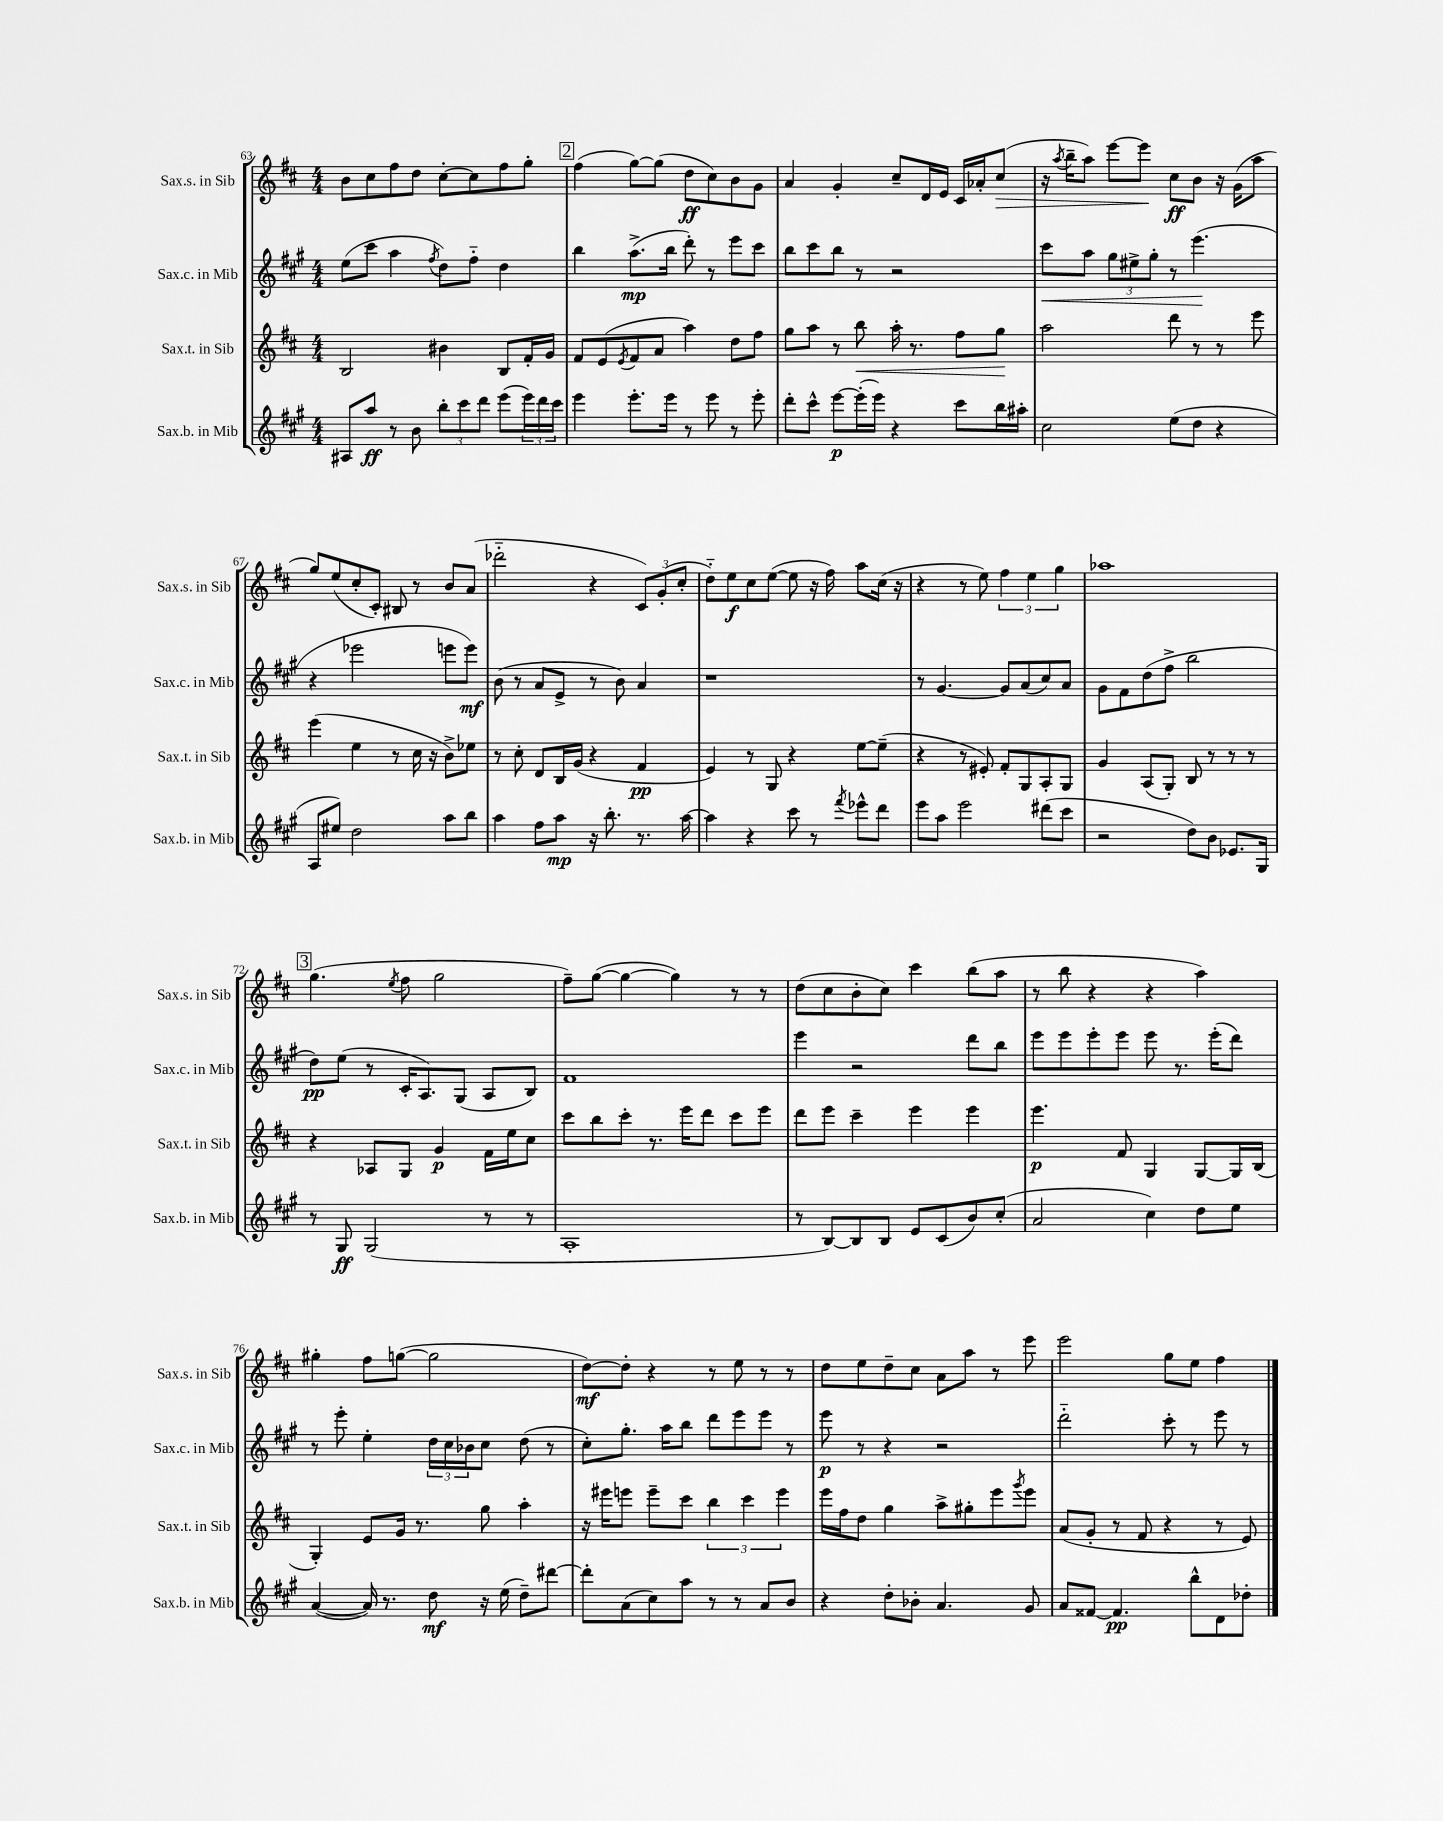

**kern	**dynam	**kern	**dynam	**kern	**dynam	**kern	**dynam
*part4	*part4	*part3	*part3	*part2	*part2	*part1	*part1
*staff4	*staff4	*staff3	*staff3	*staff2	*staff2	*staff1	*staff1
*I"Sax.b. in Mib	*	*I"Sax.t. in Sib	*	*I"Sax.c. in Mib	*	*I"Sax.s. in Sib	*
*I'Sax.b. in Mib	*	*I'Sax.t. in Sib	*	*I'Sax.c. in Mib	*	*I'Sax.s. in Sib	*
*clefG2	*	*clefG2	*	*clefG2	*	*clefG2	*
*k[f#c#g#]	*	*k[f#c#]	*	*k[f#c#g#]	*	*k[f#c#]	*
*M4/4	*	*M4/4	*	*M4/4	*	*M4/4	*
=63	=63	=63	=63	=63	=63	=63	=63
8A#X/L	.	2B/	.	(8ee\L	.	8b\L	.
8aa/J	ff	.	.	8ccc#\J	.	8cc#\	.
8r	.	.	.	4aa\	.	8ff#\	.
8b\	.	.	.	.	.	8dd\J	.
.	.	.	.	8qff#/	.	.	.
12bb'\L	.	4b#X\	.	8dd\L)	.	[8cc#'\L	.
12ccc#\	.	.	.	.	.	.	.
.	.	.	.	8ff#\J	.	8cc#\]	.
12ddd\J	.	.	.	.	.	.	.
(8eee\L	.	8B/L	.	4dd\	.	8ff#\	.
24eee\L)	.	16f#'/L	.	.	.	8gg'\J	.
24ddd\	.	.	.	.	.	.	.
.	.	16g/JJ	.	.	.	.	.
24ccc#\JJ	.	.	.	.	.	.	.
!!LO:REH:place=s1:t=2
=64	=64	=64	=64	=64	=64	=64	=64
4eee\	.	8f#/L	.	4bb\	.	(4ff#\	.
.	.	(8e/	.	.	.	.	.
.	.	8qe/	.	.	.	.	.
8.eee'\L	.	8f#/	.	(8.aa^\L	mp	[8gg\L)	.
.	.	8a/J	.	.	.	(8gg\J]	.
16eee\Jk	.	.	.	16bb\Jk	.	.	.
8r	.	4aa\)	.	8ddd'\)	.	8dd\L	ff
8eee\	.	.	.	8r	.	8cc#\)	.
8r	.	8dd\L	.	8eee\L	.	8b\	.
8eee'\	.	8ff#\J	.	8ccc#\J	.	8g\J	.
=65	=65	=65	=65	=65	=65	=65	=65
8ddd'\L	.	8gg\L	.	8bb\L	.	4a/	.
8ccc#^^\J	.	8aa\J	.	8ccc#\	.	.	.
[8eee\L	p	8r	.	8bb\J	.	4g'/	.
!	!	!	!LO:HP:b	!	!	!	!
(16eee'\L]	.	8bb\	<	8r	.	.	.
16eee\JJ)	.	.	.	.	.	.	.
4r	.	16aa'\	.	2r	.	8cc#~/L	.
.	.	8.r	.	.	.	.	.
.	.	.	.	.	.	16d/L	.
.	.	.	.	.	.	16e/JJ	.
8ccc#\L	.	8ff#\L	.	.	.	16c#/LL	.
.	.	.	.	.	.	16a-X'/J	.
!	!	!	!	!	!	!	!LO:HP:b
16bb\L	.	8gg\J	.	.	.	(8cc#/J	>
16aa#X'\JJ	.	.	.	.	.	.	.
.	.	.	[	.	.	.	.
=66	=66	=66	=66	=66	=66	=66	=66
!	!	!	!	!	!LO:HP:b	!	!
2cc#\	.	2aa\	.	8ccc#\L	<	16r	.
.	.	.	.	.	.	8qaa/	.
.	.	.	.	.	.	16bb~\KL	.
.	.	.	.	8aa\J	.	8aa\J)	.
.	.	.	.	12gg#\L	.	[8eee\L	.
.	.	.	.	12ee#X^\	.	.	.
.	.	.	.	.	.	8eee\J]	.
.	.	.	.	12gg#'\J	.	.	.
(8ee\L	.	8ddd\	.	8r	.	8cc#\L	] ff
8dd\J	.	8r	.	(4.eee\	.	8b\J	.
4r	.	8r	.	.	.	16r	.
.	.	.	.	.	.	(16g\KL	.
.	.	8eee\	.	.	.	8aa\J	.
.	.	.	.	.	[	.	.
!!LO:LB:g=z
=67	=67	=67	=67	=67	=67	=67	=67
8A/L	.	(4eee\	.	4r	.	8gg/L)	.
8ee#X/J)	.	.	.	.	.	(8ee/	.
2dd\	.	4ee\	.	2eee-X\	.	8cc#'/	.
.	.	.	.	.	.	8c#'/J)	.
.	.	8r	.	.	.	8B#X/	.
.	.	16cc#\	.	.	.	8r	.
.	.	16r	.	.	.	.	.
8aa\L	.	8b^\L)	.	8eeen\L	.	8b/L	.
8bb\J	.	8ee-X\J	.	8eee\J)	mf	(8a/J	.
=68	=68	=68	=68	=68	=68	=68	=68
4aa\	.	8r	.	(8b\	.	2ddd-X\	.
.	.	8cc#'\	.	8r	.	.	.
8ff#\L	.	8d/L	.	8a/L	.	.	.
8aa\J	mp	16B/L	.	8e^/J	.	.	.
.	.	(16g/JJ	.	.	.	.	.
16r	.	4r	.	8r	.	4r	.
8.bb'\	.	.	.	.	.	.	.
.	.	.	.	8b\)	.	.	.
8.r	.	4f#/	pp	4a/	.	12c#/L)	.
.	.	.	.	.	.	(12g'/	.
.	.	.	.	.	.	12cc#'/J	.
[16aa\	.	.	.	.	.	.	.
=69	=69	=69	=69	=69	=69	=69	=69
4aa\]	.	4e/)	.	1r	.	8dd\L)	.
.	.	.	.	.	.	8ee\	f
4r	.	8r	.	.	.	8cc#\	.
.	.	8G/	.	.	.	([8ee\J	.
8ccc#\	.	4r	.	.	.	8ee\]	.
8r	.	.	.	.	.	16r	.
.	.	.	.	.	.	16ff#\)	.
8qfff#/	.	.	.	.	.	.	.
8eee-X^^\L	.	[8ee\L	.	.	.	8aa\L	.
8ddd\J	.	(8ee~\J]	.	.	.	(16cc#\Jk	.
.	.	.	.	.	.	16r	.
=70	=70	=70	=70	=70	=70	=70	=70
8eee\L	.	4r	.	8r	.	4r	.
8aa\J	.	.	.	[4.g#/	.	.	.
2eee\	.	8r	.	.	.	8r	.
.	.	8e#X'/)	.	.	.	8ee\)	.
.	.	8f#'/L	.	8g#/L]	.	6ff#\	.
.	.	8G/	.	(8a/	.	.	.
.	.	.	.	.	.	6ee\	.
(8ddd#X\L	.	8A'/	.	8cc#/)	.	.	.
.	.	.	.	.	.	6gg\	.
8ccc#\J	.	8G/J	.	8a/J	.	.	.
=71	=71	=71	=71	=71	=71	=71	=71
2r	.	4g/	.	8g#\L	.	1aa-X	.
.	.	.	.	8f#\	.	.	.
.	.	(8A/L	.	(8dd\	.	.	.
.	.	8G'/J)	.	8ff#^\J	.	.	.
8dd\L)	.	8B/	.	2bb\	.	.	.
8b\J	.	8r	.	.	.	.	.
8.e-X/L	.	8r	.	.	.	.	.
.	.	8r	.	.	.	.	.
16G#/Jk	.	.	.	.	.	.	.
!!LO:LB:g=z
!!LO:REH:place=s1:t=3
=72	=72	=72	=72	=72	=72	=72	=72
8r	.	4r	.	8dd\L)	pp	(4.gg\	.
8G#/	ff	.	.	(8ee\J	.	.	.
(2G#/	.	8A-X/L	.	8r	.	.	.
.	.	.	.	.	.	8qee/	.
.	.	8G/J	.	16c#'/KL	.	8ff#\	.
.	.	.	.	8.A/)	.	.	.
.	.	4g/	p	.	.	2gg\	.
.	.	.	.	(8G#/J	.	.	.
8r	.	16f#\LL	.	8A/L	.	.	.
.	.	16ee\J	.	.	.	.	.
8r	.	8cc#\J	.	8B/J)	.	.	.
=73	=73	=73	=73	=73	=73	=73	=73
1A'	.	8ccc#\L	.	1f#	.	8ff#~\L)	.
.	.	8bb\	.	.	.	([8gg\J	.
.	.	8ccc#'\J	.	.	.	4gg\_	.
.	.	8.r	.	.	.	.	.
.	.	.	.	.	.	4gg\])	.
.	.	16eee\KL	.	.	.	.	.
.	.	8ddd\J	.	.	.	.	.
.	.	8ccc#\L	.	.	.	8r	.
.	.	8eee\J	.	.	.	8r	.
=74	=74	=74	=74	=74	=74	=74	=74
8r	.	8ddd\L	.	4eee\	.	(8dd\L	.
[8B/L)	.	8eee\J	.	.	.	8cc#\	.
8B/]	.	4ccc#~\	.	2r	.	8b'\	.
8B/J	.	.	.	.	.	8cc#\J)	.
8e/L	.	4eee\	.	.	.	4ccc#\	.
(8c#/	.	.	.	.	.	.	.
8b/)	.	4eee\	.	8ddd\L	.	(8bb\L	.
(8cc#'/J	.	.	.	8bb\J	.	8aa\J	.
=75	=75	=75	=75	=75	=75	=75	=75
2a/	.	4.eee\	p	8eee\L	.	8r	.
.	.	.	.	8eee\	.	8bb\	.
.	.	.	.	8eee'\	.	4r	.
.	.	8f#/	.	8eee\J	.	.	.
4cc#\)	.	4G/	.	8eee\	.	4r	.
.	.	.	.	8.r	.	.	.
8dd\L	.	[8G/L	.	.	.	4aa\)	.
.	.	.	.	(16eee'\KL	.	.	.
8ee\J	.	16G/L]	.	8ddd\J)	.	.	.
.	.	(16B/JJ	.	.	.	.	.
!!LO:LB:g=z
=76	=76	=76	=76	=76	=76	=76	=76
([4a/	.	4G'/)	.	8r	.	4gg#X'\	.
.	.	.	.	8eee'\	.	.	.
16a/])	.	8e/L	.	4ee'\	.	8ff#\L	.
8.r	.	.	.	.	.	.	.
.	.	16g/Jk	.	.	.	([8ggn\J	.
.	.	8.r	.	.	.	.	.
8dd\	mf	.	.	24dd\LL	.	2gg\]	.
.	.	.	.	24cc#\	.	.	.
.	.	.	.	24b-X\J	.	.	.
16r	.	8gg\	.	8cc#\J	.	.	.
(16ee\	.	.	.	.	.	.	.
8dd~\L)	.	4aa'\	.	(8dd\	.	.	.
[8ddd#X\J	.	.	.	8r	.	.	.
=77	=77	=77	=77	=77	=77	=77	=77
8ddd#'\L]	.	16r	.	8cc#'\L)	.	[8dd\L)	mf
.	.	16eee#X\KL	.	.	.	.	.
(8a\	.	8eeen\J	.	8.gg#'\J	.	8dd'\J]	.
8cc#\)	.	8eee~\L	.	.	.	4r	.
.	.	.	.	16aa\KL	.	.	.
8aa\J	.	8ccc#\J	.	8bb\J	.	.	.
8r	.	6bb\	.	8ddd\L	.	8r	.
8r	.	.	.	8eee\	.	8ee\	.
.	.	6ccc#\	.	.	.	.	.
8a/L	.	.	.	8eee\J	.	8r	.
.	.	6eee\	.	.	.	.	.
8b/J	.	.	.	8r	.	8r	.
=78	=78	=78	=78	=78	=78	=78	=78
4r	.	16eee\LL	.	8eee\	p	8dd\L	.
.	.	16ff#\J	.	.	.	.	.
.	.	8dd\J	.	8r	.	8ee\	.
8dd'\L	.	4gg\	.	4r	.	8dd~\	.
8b-X'\J	.	.	.	.	.	8cc#\J	.
4.a/	.	8aa^\L	.	2r	.	8a\L	.
.	.	8gg#X'\	.	.	.	8aa\J	.
.	.	8eee\	.	.	.	8r	.
.	.	8qggg/	.	.	.	.	.
8g#/	.	8eee\J	.	.	.	8eee\	.
=79	=79	=79	=79	=79	=79	=79	=79
8a/L	.	(8a/L	.	2ddd\	.	2eee\	.
[8f##X/J	.	8g'/J	.	.	.	.	.
4.f##/]	pp	8r	.	.	.	.	.
.	.	8f#/	.	.	.	.	.
.	.	4r	.	8ccc#'\	.	8gg\L	.
8bb^^\L	.	.	.	8r	.	8ee\J	.
8d\	.	8r	.	8eee\	.	4ff#\	.
8dd-X'\J	.	8e/)	.	8r	.	.	.
==	==	==	==	==	==	==	==
*-	*-	*-	*-	*-	*-	*-	*-
